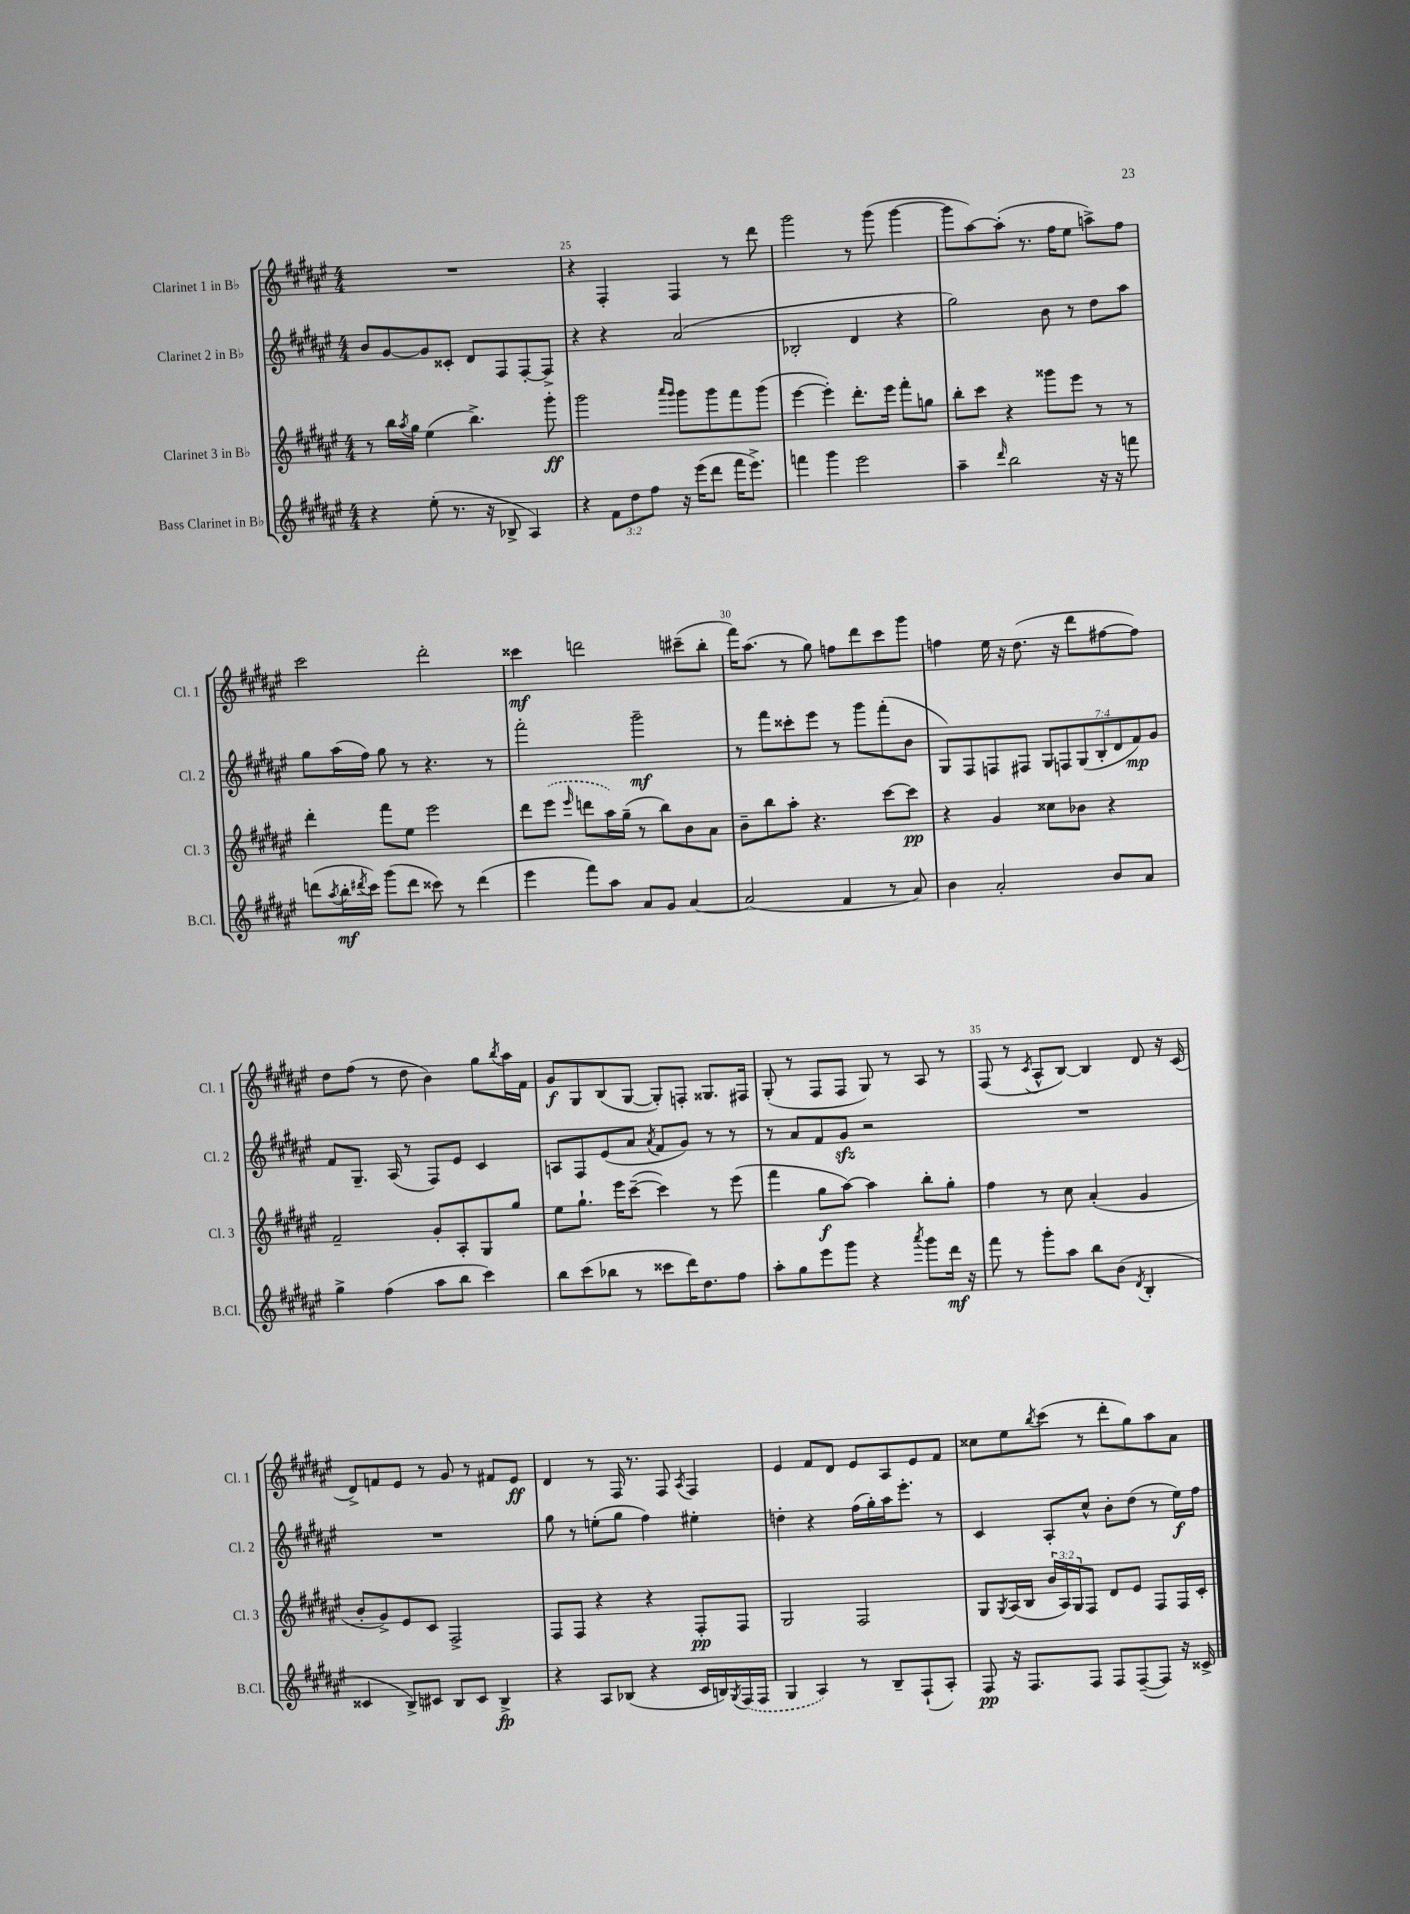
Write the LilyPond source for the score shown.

<<
\new StaffGroup <<
\new Staff = "s0" \with { instrumentName = "Clarinet 1 in Bb" shortInstrumentName = "Cl. 1" } {
    \clef treble \key fis \major \numericTimeSignature \time 4/4
    R1 |
    r4 fis4-. fis4 r8 dis'''8 |
    gis'''2 r8 gis'''8( gis'''4~ |
    gis'''8 ais''8~) ais''8-.( r8. fis''16 eis''8 a''8->) fis''8 |
    cis'''2 dis'''2-. |
    cisis'''4\mf d'''2 cis'''8--( b''8-. |
    fis'''16) ais''8.( r8 gis''8) f''8 dis'''8 cis'''8 gis'''8 |
    f''4 eis''16 r16 dis''8.( r16 dis'''8 fis''8~ fis''8) |
    dis''8 fis''8( r8 dis''8 b'4) gis''8 \acciaccatura { b''8 } ais''16 fis'16 |
    gis'8\f gis8 b8( gis8~ gis8-.) f8-. gisis8. fis16 |
    gis8-.( r8 fis8 fis8 gis8) r8 ais8 r8 |
    fis8( r8 \acciaccatura { cis'8 } ais8-^ b8~) b4 dis'8 r16 cis'16( |
    dis'8->) f'8 eis'8 r8 gis'8 r8 fis'8 eis'8\ff |
    dis'4 r8 fis16 r8. fis8 \acciaccatura { ais8 } fis4 |
    eis'4 fis'8 dis'8 eis'8 ais8 eis'8 fis'8 |
    cisis''8 eis''8 \acciaccatura { b''8 } cis'''8( r8 dis'''8-. gis''8) ais''8 ais'8 \bar "|." |
}
\new Staff = "s1" \with { instrumentName = "Clarinet 2 in Bb" shortInstrumentName = "Cl. 2" } {
    \clef treble \key fis \major \numericTimeSignature \time 4/4 \override Staff.TupletNumber.text = #tuplet-number::calc-fraction-text
    b'8 gis'8~ gis'8 cisis'8-. dis'8 fis8 fis8~-. fis8-> |
    r4 r4 ais'2( |
    bes2-. dis'4 r4 |
    gis''2) b'8 r8 dis''8 ais''8 |
    gis''8 ais''16( fis''16) gis''8 r8 r4. r8 |
    fis'''2-. gis'''2--\mf |
    r8 fis'''8 cisis'''8-. eis'''8 r8 gis'''8 fis'''8-.( b'8 |
    gis8) fis8 f8 fis8 \tuplet 7/4 { gis8 f8 gis8( b8-. dis'8 fis'8\mp) gis'8 } |
    fis'8 gis8.-- ais16( r8 fis8) eis'8 cis'4 |
    a8 fis8 eis'8( ais'8 \acciaccatura { ais'8 } fis'8 gis'8) r8 r8 |
    r8 ais'8 fis'8 gis'8\sfz r2 |
    R1 |
    R1 |
    gis''8 r8 e''8-.( gis''8 fis''4) eis''4-. |
    d''4-. r4 fis''16( gis''16-.) ais''16 eis'''8.-. r8 |
    cis'4 ais8-. cis''8-^ b'8-. dis''8( r8 eis''16\f) fis''16 \bar "|." |
}
\new Staff = "s2" \with { instrumentName = "Clarinet 3 in Bb" shortInstrumentName = "Cl. 3" } {
    \clef treble \key fis \major \numericTimeSignature \time 4/4 \override Staff.TupletNumber.text = #tuplet-number::calc-fraction-text
    r8 b''16 \acciaccatura { ais''8 } gis''16 eis''4( b''4.->) gis'''8-.\ff |
    gis'''2 \grace { ais'''16 gis'''16 } gis'''8 gis'''8 fis'''8 gis'''8( |
    eis'''4~ eis'''4-.) dis'''8.-. eis'''16 fis'''8-. g''8 |
    b''8-. cis'''8 r4 gisis'''8 eis'''8 r8 r8 |
    dis'''4-. fis'''8 eis''8 eis'''2 |
    dis'''8 \once \slurDashed eis'''8( \grace { eis'''16 } d'''8 ais''16) gis''16--( r8 b''8) b'8 ais'8 |
    b'8-- b''8 ais''8-. r4. cis'''8~ cis'''8\pp |
    r4 gis'4 cisis''8 bes'8 r4 |
    fis'2-- gis'8-. ais8-. gis8 gis''8 |
    eis''8 gis''8.-! eis'''16 cis'''8~--( cis'''4) r8 eis'''8( |
    fis'''4 gis''8\f ais''8~) ais''4 b''8-. gis''8-. |
    fis''4 r8 cis''8 ais'4-.( gis'4 |
    b'8-. gis'8->) eis'8 cis'8 fis2-> |
    fis8 fis8 r4 r4 fis8-.\pp fis8 |
    gis2 fis2 |
    gis8 \acciaccatura { gis8 } ais16( b16 \tuplet 3/2 { b'16 ais16) gis16 } fis8 dis'8 eis'8 fis8 fis16 cis'16-. \bar "|." |
}
\new Staff = "s3" \with { instrumentName = "Bass Clarinet in Bb" shortInstrumentName = "B.Cl." } {
    \clef treble \key fis \major \numericTimeSignature \time 4/4 \override Staff.TupletNumber.text = #tuplet-number::calc-fraction-text
    r4 eis''8-.( r8. r16 bes8-> ais4) |
    r4 \tuplet 3/2 { fis'8 dis''8 fis''8 } r16 eis'''16( dis'''8 fis'''16 eis'''8.->) |
    f'''4 gis'''4 eis'''2 |
    ais''4-- \grace { dis'''16 } b''2 r16 r16 f'''8 |
    d'''8( \acciaccatura { ais''8 } b''16-.\mf \acciaccatura { dis'''8 } cis'''16) gis'''8( dis'''8 cisis'''8) r8 dis'''4( |
    eis'''4 fis'''8) ais''8 ais'8 gis'8 ais'4~ |
    ais'2( fis'4 r8 ais'8) |
    b'4 ais'2-. b'8 ais'8 |
    gis''4-> fis''4( ais''8 b''8 cis'''4) |
    b''8 cis'''8( bes''8 r8 cisis'''8 dis'''16) dis''8. fis''8 |
    ais''8-. gis''8 eis'''8 gis'''8 r4 \acciaccatura { ais'''8 } gis'''8 dis'''16\mf r16 |
    fis'''8 r8 gis'''8-. ais''8 b''8 b'8( \acciaccatura { dis'8 } b4-. |
    cisis'4 b8->) cis'8 b8 cis'8 b4->\fp |
    r4 ais8 bes8( r4 cis'16 b16) \acciaccatura { gis8 } \once \slurDashed fis16( fis16 |
    gis4 ais4) r8 b8-- fis8-!( ais8-.) |
    fis8\pp r16 fis8. fis8 fis8 fis8~--( fis8) r16 cisis'16-> \bar "|." |
}
>>
>>
\layout { \context { \Score currentBarNumber = #24 \override BarNumber.break-visibility = ##(#f #t #t) barNumberVisibility = #(every-nth-bar-number-visible 5) } }
